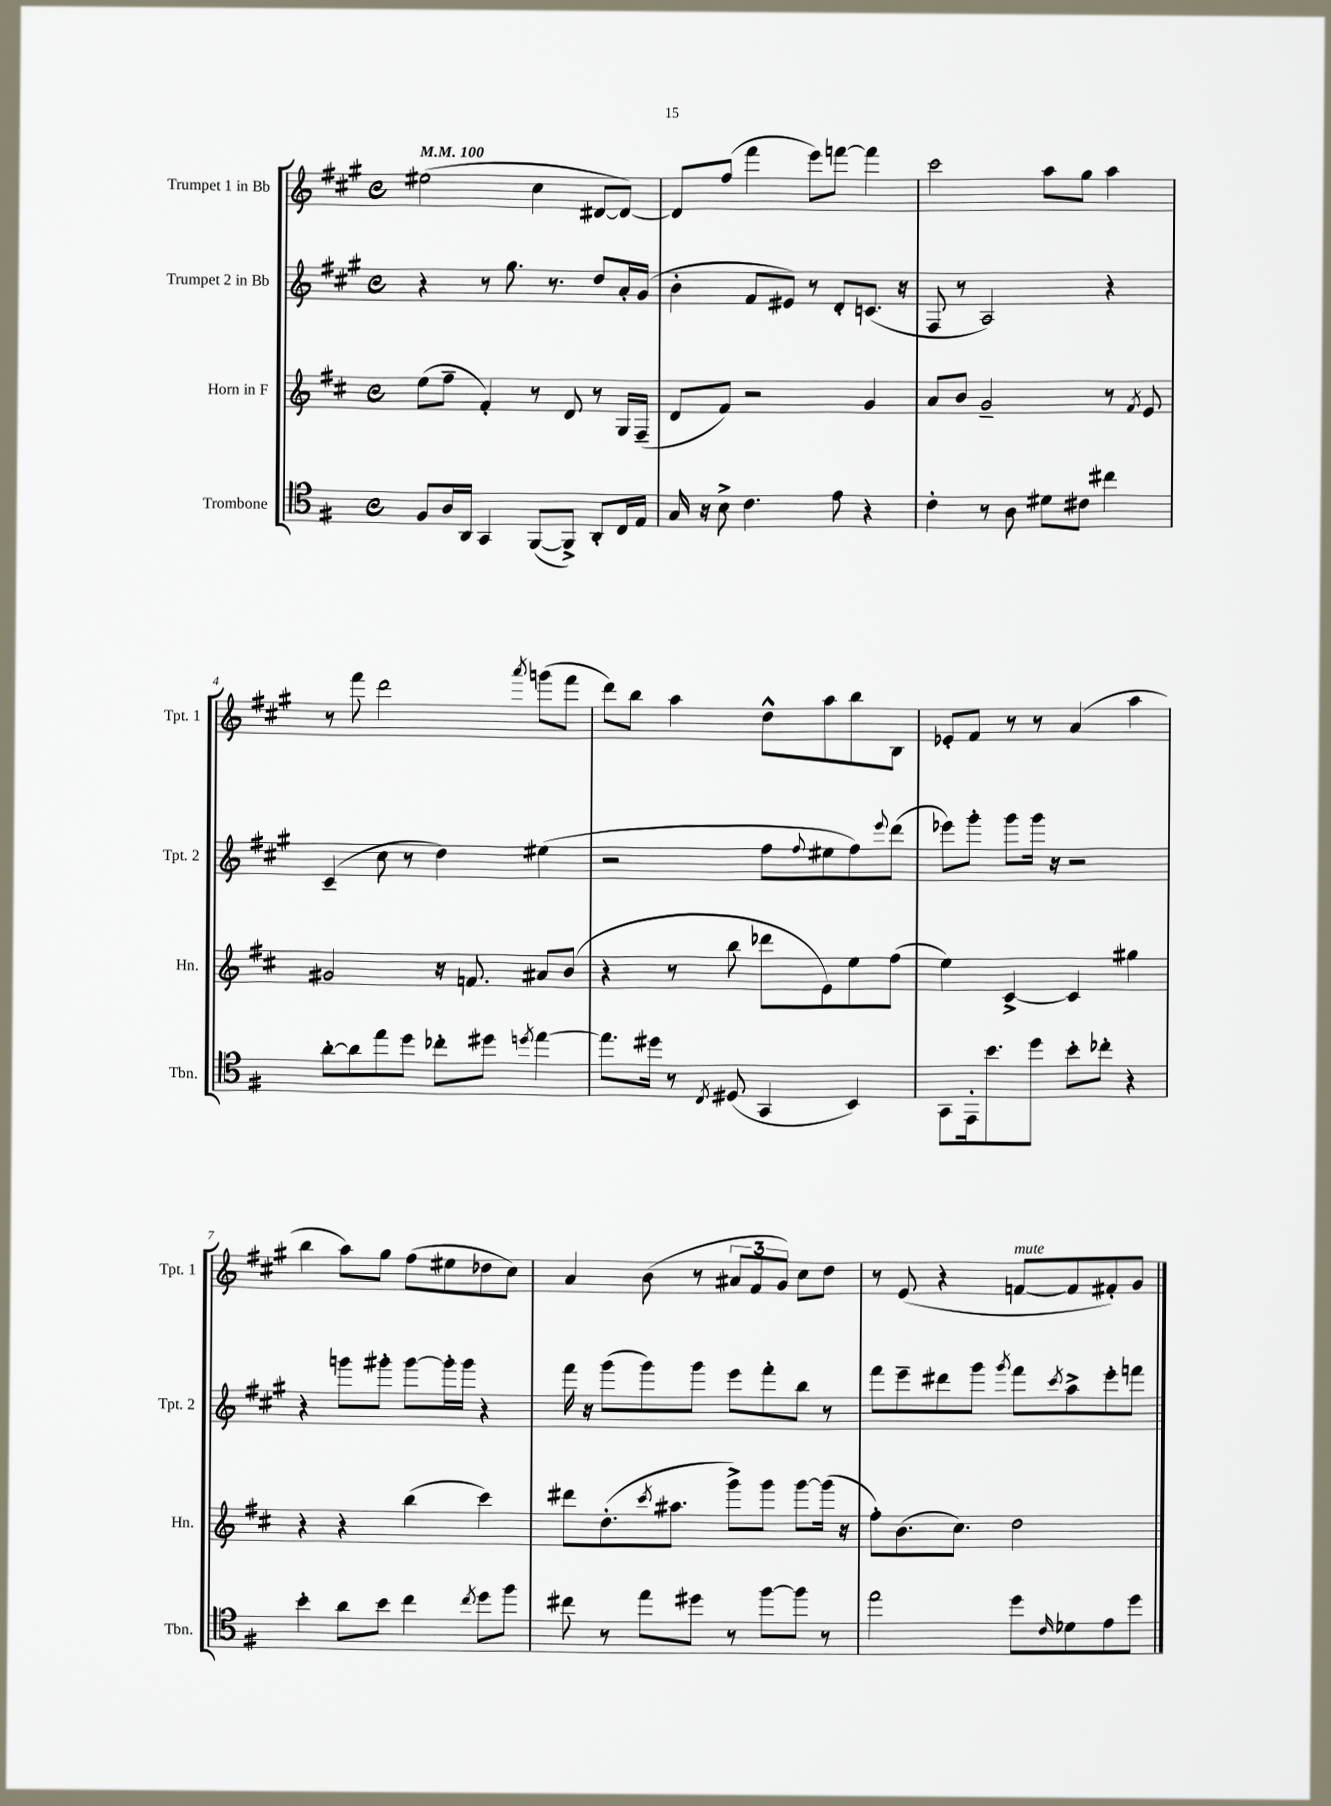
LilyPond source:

<<
\new StaffGroup <<
\new Staff = "s0" \with { instrumentName = "Trumpet 1 in Bb" shortInstrumentName = "Tpt. 1" } {
    \clef treble \key a \major \defaultTimeSignature \time 4/4 \tempo 4 = 100
    eis''2( cis''4 dis'8~ dis'8~) |
    dis'8 fis''8( fis'''4 e'''8) f'''8~ f'''4 |
    cis'''2 a''8 gis''8 a''4 |
    r8 fis'''8 d'''2 \acciaccatura { a'''8 } g'''8( fis'''8 |
    d'''8) b''8 a''4 d''8-^ a''8 b''8 b8 |
    ees'8-. fis'8 r8 r8 a'4( a''4 |
    b''4 a''8) gis''8 fis''8( eis''8 des''8 cis''8) |
    a'4 b'8( r8 \tuplet 3/2 { ais'8 fis'8 gis'8) } cis''8 d''8 |
    r8 e'8( r4 f'8~^\markup { \italic "mute" } f'8 fis'8-.) gis'8 \bar "|." |
}
\new Staff = "s1" \with { instrumentName = "Trumpet 2 in Bb" shortInstrumentName = "Tpt. 2" } {
    \clef treble \key a \major \defaultTimeSignature \time 4/4
    r4 r8 gis''8. r8. d''8 a'16-. gis'16( |
    b'4-. fis'8 eis'8) r8 d'8-. c'8.( r16 |
    fis8 r8 a2) r4 |
    cis'4--( cis''8 r8 d''4) eis''4( |
    r2 fis''8 \appoggiatura { fis''8 } eis''8 fis''8) \appoggiatura { e'''8 } d'''8( |
    ees'''8) gis'''8-. gis'''8 gis'''16 r16 r2 |
    r4 g'''8 gis'''8-. gis'''8~ gis'''16-. gis'''16 r4 |
    fis'''16 r16 gis'''8( gis'''8) gis'''8 e'''8 fis'''8-. b''8 r8 |
    fis'''8 e'''8-- dis'''8 gis'''8 \acciaccatura { gis'''8 } fis'''8 \acciaccatura { cis'''8 } a''8-> e'''8-. f'''8 \bar "|." |
}
\new Staff = "s2" \with { instrumentName = "Horn in F" shortInstrumentName = "Hn." } {
    \clef treble \key d \major \defaultTimeSignature \time 4/4
    e''8( fis''8-- fis'4-.) r8 d'8 r8 g16 fis16--( |
    d'8 fis'8) r2 g'4 |
    a'8 b'8 g'2-- r8 \acciaccatura { fis'8 } e'8 |
    gis'2 r16 f'8. ais'8 b'8( |
    r4 r8 b''8 des'''8 e'8) e''8 fis''8( |
    e''4) cis'4~-> cis'4 gis''4 |
    r4 r4 b''4( cis'''4) |
    dis'''8 d''8.-.( \acciaccatura { cis'''8 } ais''8. g'''8->) g'''8 g'''8~ g'''16( r16 |
    fis''8-.) b'8.( cis''8.) d''2 \bar "|." |
}
\new Staff = "s3" \with { instrumentName = "Trombone" shortInstrumentName = "Tbn." } {
    \clef tenor \key g \major \defaultTimeSignature \time 4/4
    fis8 a16 a,16 g,4 fis,8~( fis,8->) a,8-. c16 e16 |
    g16 r16 b8-> c'4. e'8 r4 |
    c'4-. r8 a8 dis'8 cis'8 cis''4 |
    a'8~-. a'8 e''8 d''8 ces''8-. dis''8 \acciaccatura { d''8 } e''4~ |
    e''8. dis''16 r8 \acciaccatura { c8 } dis8( g,4 b,4) |
    g,8 e,16-. b'8. d''8 b'8-. ces''8-. r4 |
    b'4-. a'8 b'8 c''4 \acciaccatura { c''8 } d''8 fis''8 |
    cis''8 r8 e''8 dis''8 r8 fis''8~ fis''8 r8 |
    e''2 d''8 \grace { c'16 } des'8 e'8 d''8 \bar "|." |
}
>>
>>
